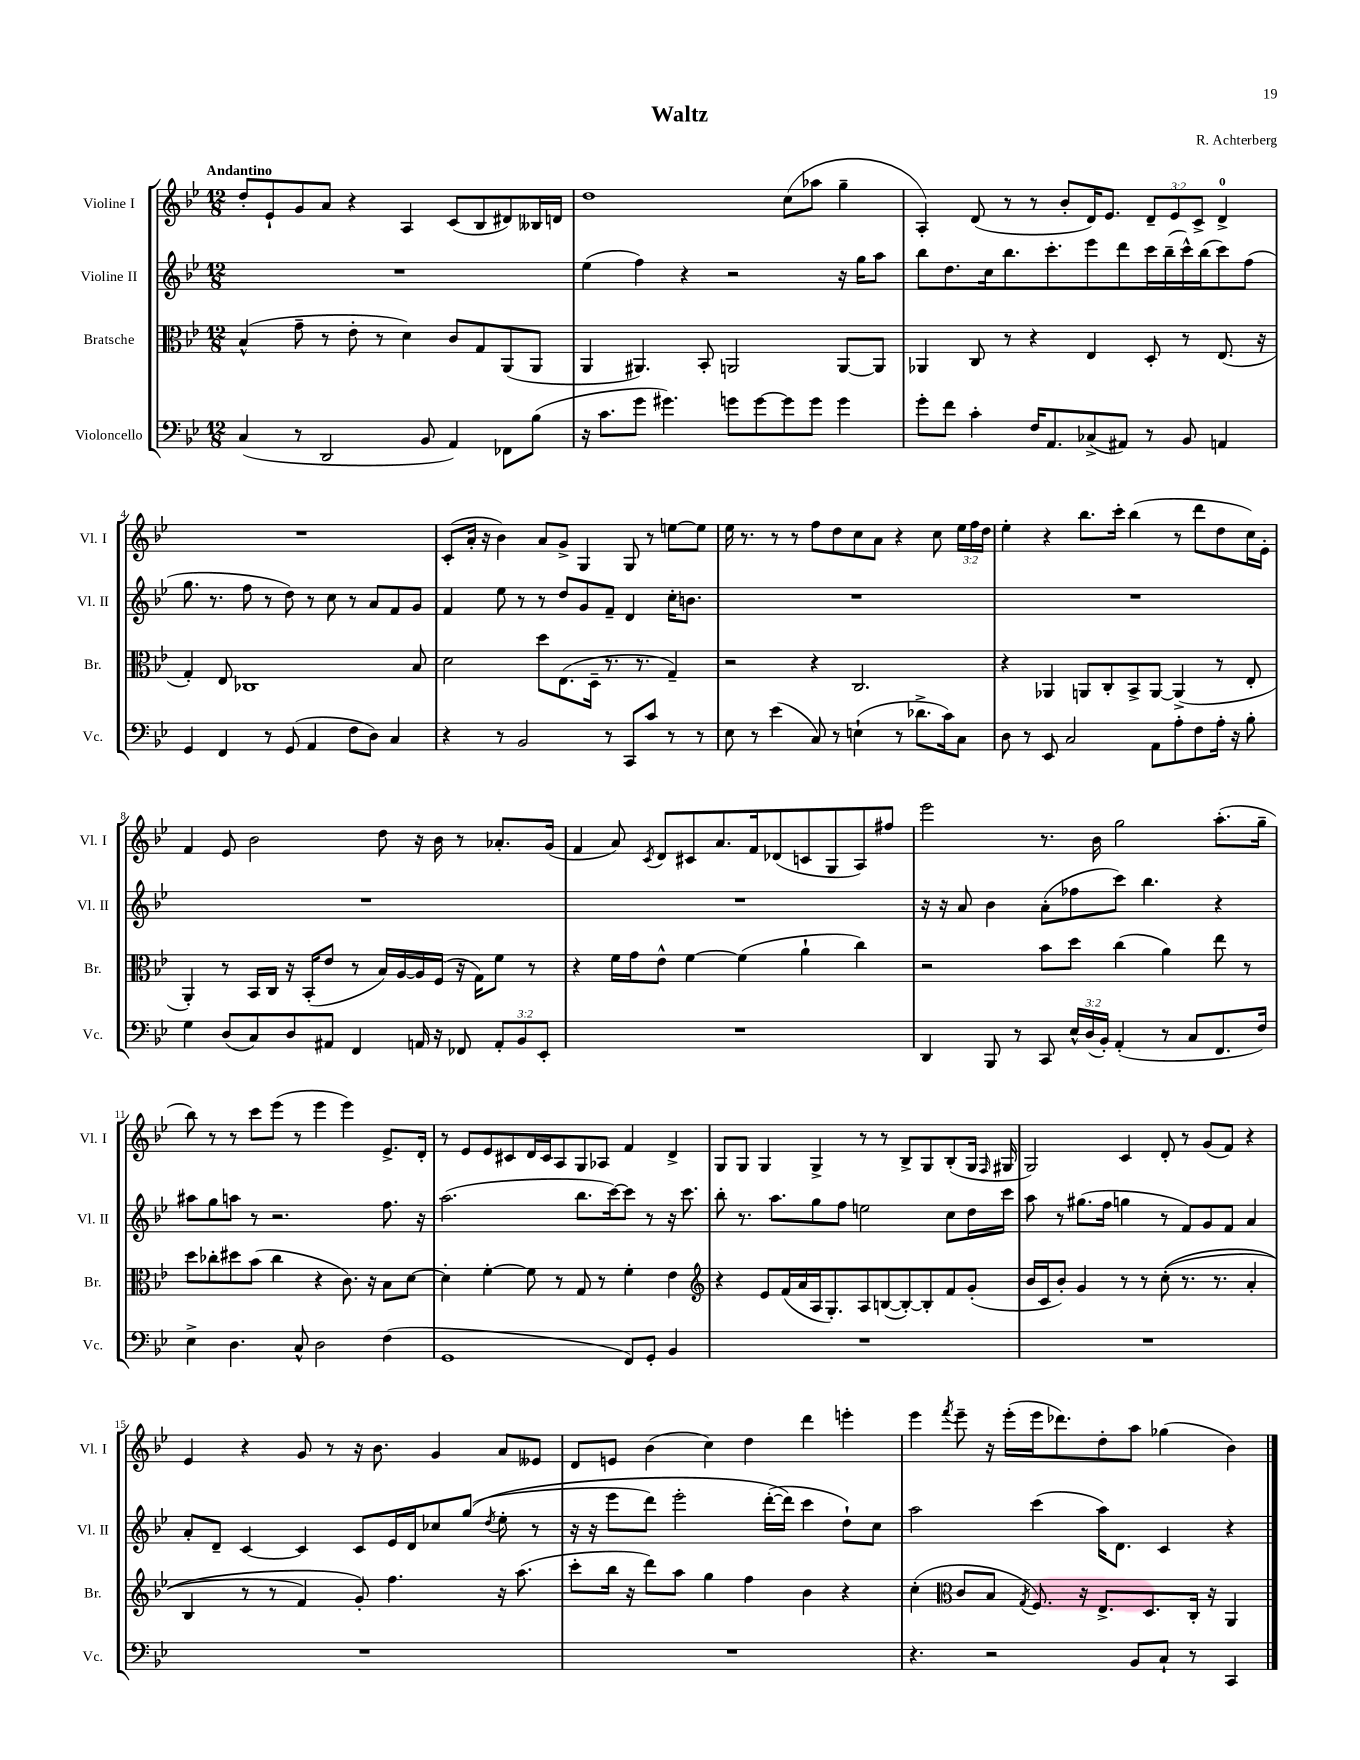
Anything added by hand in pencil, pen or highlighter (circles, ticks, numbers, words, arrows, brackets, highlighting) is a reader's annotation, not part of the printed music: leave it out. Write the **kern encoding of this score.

**kern	**kern	**kern	**kern
*staff4	*staff3	*staff2	*staff1
*clefF4	*clefC3	*clefG2	*clefG2
*k[b-e-]	*k[b-e-]	*k[b-e-]	*k[b-e-]
*M12/8	*M12/8	*M12/8	*M12/8
(4C/	(4B-^^/	1.r	8dd'/L
.	.	.	8e-`/
8r	8g~\	.	8g/
2DD/	8r	.	8a/J
.	8e-'\	.	4r
.	8r	.	.
.	4d\)	.	4A/
8BB-/	.	.	.
4AA/)	8c/L	.	(8c/L
.	8G/	.	8B-/
8FF-\L	(8AA/	.	8d#/)
(8B-\J	8AA/J	.	16B--/L
.	.	.	16d/JJ
=	=	=	=
16r	4AA/	(4ee-\	1dd
8.c\L	.	.	.
8g\J	4.AA#/)	4ff\)	.
4.g#\)	.	.	.
.	.	4r	.
.	8BB-'/	.	.
8g\L	2AA/	2r	.
[8g\	.	.	.
8g\]	.	.	(8cc\L
8g\J	.	.	8aa-\J
4g\	[8AA/L	16r	4gg~\
.	.	16gg\LK	.
.	8AA/]J	8aa\J	.
=	=	=	=
8g'\L	4AA-/	8bb-\L	4A'/)
8f\J	.	8.dd\	.
4c'\	8C/	.	(8d/
.	.	16cc\k	.
.	8r	8.bb-\	8r
16F/LK	4r	.	8r
8.AA/	.	8.ccc'\	.
.	.	.	8b-'/L
(8C-^/	4E-/	8eee-\	16d/K)
.	.	.	8.e-/J
8AA#/J)	.	8ddd\	.
8r	8D'/	16ccc\L	12d~/L
.	.	(16bb-~\	.
.	.	.	12e-/
8BB-/	8r	16ccc^^\)	.
.	.	.	12c^/J
.	.	(16bb-\J	.
4AA/	(8.E-/	8ccc\)	4d^/
.	.	(8ff\J	.
.	16r	.	.
=	=	=	=
4GG/	4G'/)	8.gg\	1.r
.	.	8.r	.
4FF/	8E-/	.	.
.	1C-	8ff\	.
8r	.	8r	.
(8GG/	.	8dd\)	.
4AA/	.	8r	.
.	.	8cc\	.
8F\L	.	8r	.
8D\J)	.	8a/L	.
4C/	.	8f/	.
.	8B-/	8g/J	.
=	=	=	=
4r	2d\	4f/	(8c'/L
.	.	.	16a'/Jk
.	.	.	16r
8r	.	8ee-\	4b-\)
2BB-/	.	8r	.
.	8dd\L	8r	8a/L
.	(8.E-\	8dd/L	8g^/J
.	.	8g/	4G/
.	16D~\Jk	.	.
8r	8.r	8f~/J	.
8CC/L	.	4d/	8G/
.	8.r	.	.
8c/J	.	.	8r
8r	4G~/)	16cc'\LK	[8ee\L
.	.	8.b\J	.
8r	.	.	8ee\]J
=	=	=	=
8E-\	2r	1.r	16ee-\
.	.	.	8.r
8r	.	.	.
(4e-\	.	.	8r
.	.	.	8r
8C/)	4r	.	8ff\L
8r	.	.	8dd\
(4E`\	2.C/	.	8cc\
.	.	.	8a\J
8r	.	.	4r
8.d-^\L	.	.	.
.	.	.	8cc\
16c\k)	.	.	.
8C\J	.	.	24ee-\LL
.	.	.	24ff\
.	.	.	24dd\JJ
=	=	=	=
8D\	4r	1.r	4ee-'\
8r	.	.	.
8EE-/	4AA-/	.	4r
2C/	.	.	.
.	8AA/L	.	8.bb-\L
.	8C'/	.	.
.	.	.	16ccc'\Jk
.	8BB-^/	.	(4bb-\
8AA\L	[8AA/J	.	.
8A'\	(4AA^/]	.	8r
8F\	.	.	8ddd\L
16A'\Jk	8r	.	8dd\
16r	.	.	.
8B-'\	8E-'/	.	16cc\L)
.	.	.	16e-'\JJ
=	=	=	=
4G\	4AA'/)	1.r	4f/
(8D/L	8r	.	8e-/
8C/)	16BB-/LL	.	2b-\
.	16C/JJ	.	.
8D/	16r	.	.
.	(16BB-'/LK	.	.
8AA#/J	8e-/J	.	.
4FF/	8r	.	.
.	16B-/LL)	.	8dd\
.	[16A/	.	.
16AA/	16A/]	.	16r
16r	(16F/JJ	.	16b-\
8FF-/	16r	.	8r
.	16G\LK)	.	.
12AA'/L	8f\J	.	8.a-'/L
12BB-/	.	.	.
.	8r	.	.
12EE-'/J	.	.	.
.	.	.	(16g/Jk
=	=	=	=
1.r	4r	1.r	4f/
.	16f\LL	.	8a/)
.	16g\J	.	.
.	.	.	8qc/
.	8e-^^\J	.	8d/L
.	[4f\	.	8c#/
.	.	.	8.a/
.	(4f\]	.	.
.	.	.	16f/k
.	.	.	(8d-/
.	4a`\	.	8c/
.	.	.	8G/
.	4cc\)	.	8A/)
.	.	.	8ff#/J
=	=	=	=
4DD/	2r	16r	2eee-\
.	.	16r	.
.	.	8a/	.
8BBB-/	.	4b-\	.
8r	.	.	.
8CC/	8b-\L	(8a'\L	8.r
24E-^^/LL	8dd\J	8ff-\	.
(24D/	.	.	.
.	.	.	16b-\
24BB-'/JJ)	.	.	.
(4AA'/	(4cc\	8ccc\J)	2gg\
.	.	4.bb-\	.
8r	4a\)	.	.
8C/L	.	.	.
8.FF/	8ee-\	4r	(8.aa'\L
.	8r	.	.
16F/Jk)	.	.	16gg~\Jk
=	=	=	=
4E-^\	8dd\L	8aa#\L	8bb-\)
.	8cc-'\	8gg\	8r
4.D\	8dd#\	8aa\J	8r
.	(8b-\J	8r	8ccc\L
.	4cc-\	2.r	(8eee-\J
8C^^/	.	.	8r
2D\	4r	.	4eee-\
.	8.c\)	.	4eee-\)
.	16r	.	.
(4F\	8B-\L	8.ff\	8.e-^/L
.	[8d\J	.	.
.	.	16r	16d'/Jk
=	=	=	=
1GG	4d'\]	(2.aa\	8r
.	.	.	8e-/L
.	[4f'\	.	8e-/
.	.	.	8c#/
.	8f\]	.	16d/L
.	.	.	16c#/J
.	8r	.	8A/
.	8G/	8.bb-\L	8G/
.	8r	.	8A-/J
.	.	[16ccc\k)	.
8FF/L)	4f'\	8ccc\]J	4f/
8GG'/J	.	8r	.
4BB-/	4e-\	16r	4d^/
.	.	8.ccc\	.
=	=	=	=
*	*clefG2	*	*
1.r	4r	8bb-'\	8G/L
.	.	8.r	8G/J
.	8e-/L	.	4G/
.	.	8.aa\L	.
.	(16f/L	.	.
.	16a/	.	.
.	16A/J	8gg\	4G^/
.	8.G'/)	.	.
.	.	8ff\J	.
.	8A/	2ee\	8r
.	([8B/	.	8r
.	8B'/_)	.	8B-^/L
.	8B'/]	.	8G/
.	8f/	8cc\L	(8B-'/
.	(8g'/J	16dd\L	16G/Jk
.	.	.	16qqF/
.	.	16ccc\JJ	16G#/
=	=	=	=
1.r	16b-/LL	8aa\	2G/)
.	16c/J	.	.
.	8b-'/J)	8r	.
.	4g/	(8.gg#\L	.
.	.	16ff\Jk	.
.	8r	4gg\	4c/
.	8r	.	.
.	&((8cc'\	8r	8d'/
.	8.r	8f/L)	8r
.	.	8g/	(8g/L
.	8.r	.	.
.	.	8f/J	8f/J)
.	4a'/	4a/	4r
=	=	=	=
1.r	4B-/	8a'/L	4e-/
.	.	8d~/J	.
.	8r	[4c/	4r
.	8r	.	.
.	4f/)	4c/]	8g/
.	.	.	8r
.	8g'/&)	8c/L	16r
.	.	.	8.b-\
.	4.ff\	16e-/L	.
.	.	16d/J	.
.	.	8cc-/	4g/
.	.	&((8gg/J	.
.	.	8qdd/	.
.	16r	8ee-'\	8a/L
.	(8.aa\	.	.
.	.	8r	8e--/J
=	=	=	=
1.r	8ccc'\L	16r	8d/L
.	.	16r	.
.	16bb-\Jk	8eee-\L	8e/J
.	16r	.	.
.	8ddd\L)	8ddd\J)	(4b-\
.	8aa\J	2eee-'\	.
.	4gg\	.	4cc\)
.	4ff\	.	4dd\
.	.	([16ddd'\LL	.
.	.	16ddd\]JJ&)	.
.	4b-\	4ccc\	4ddd\
.	4r	8dd`\L)	4eee'\
.	.	8cc\J	.
=	=	=	=
4.r	(4cc'\	2aa\	4eee-\
*	*clefC3	*	*
.	.	.	8qfff/
.	8c/L	.	8eee-~\
2r	8B-/J	.	16r
.	.	.	(16eee-'\LL
.	8qG/	.	.
.	8.F/)	(4ccc\	16eee-\J
.	.	.	8.ddd-\)
.	16r	.	.
.	8.E-^/L	16aa\LK)	8dd'\
.	.	8.d\J	.
8BB-/L	.	.	8aa\J
.	8.D/	.	.
8C`/J	.	4c/	(4gg-\
8r	16C'/Jk	.	.
.	16r	.	.
4CC/	4AA/	4r	4b-\)
==	==	==	==
*-	*-	*-	*-
